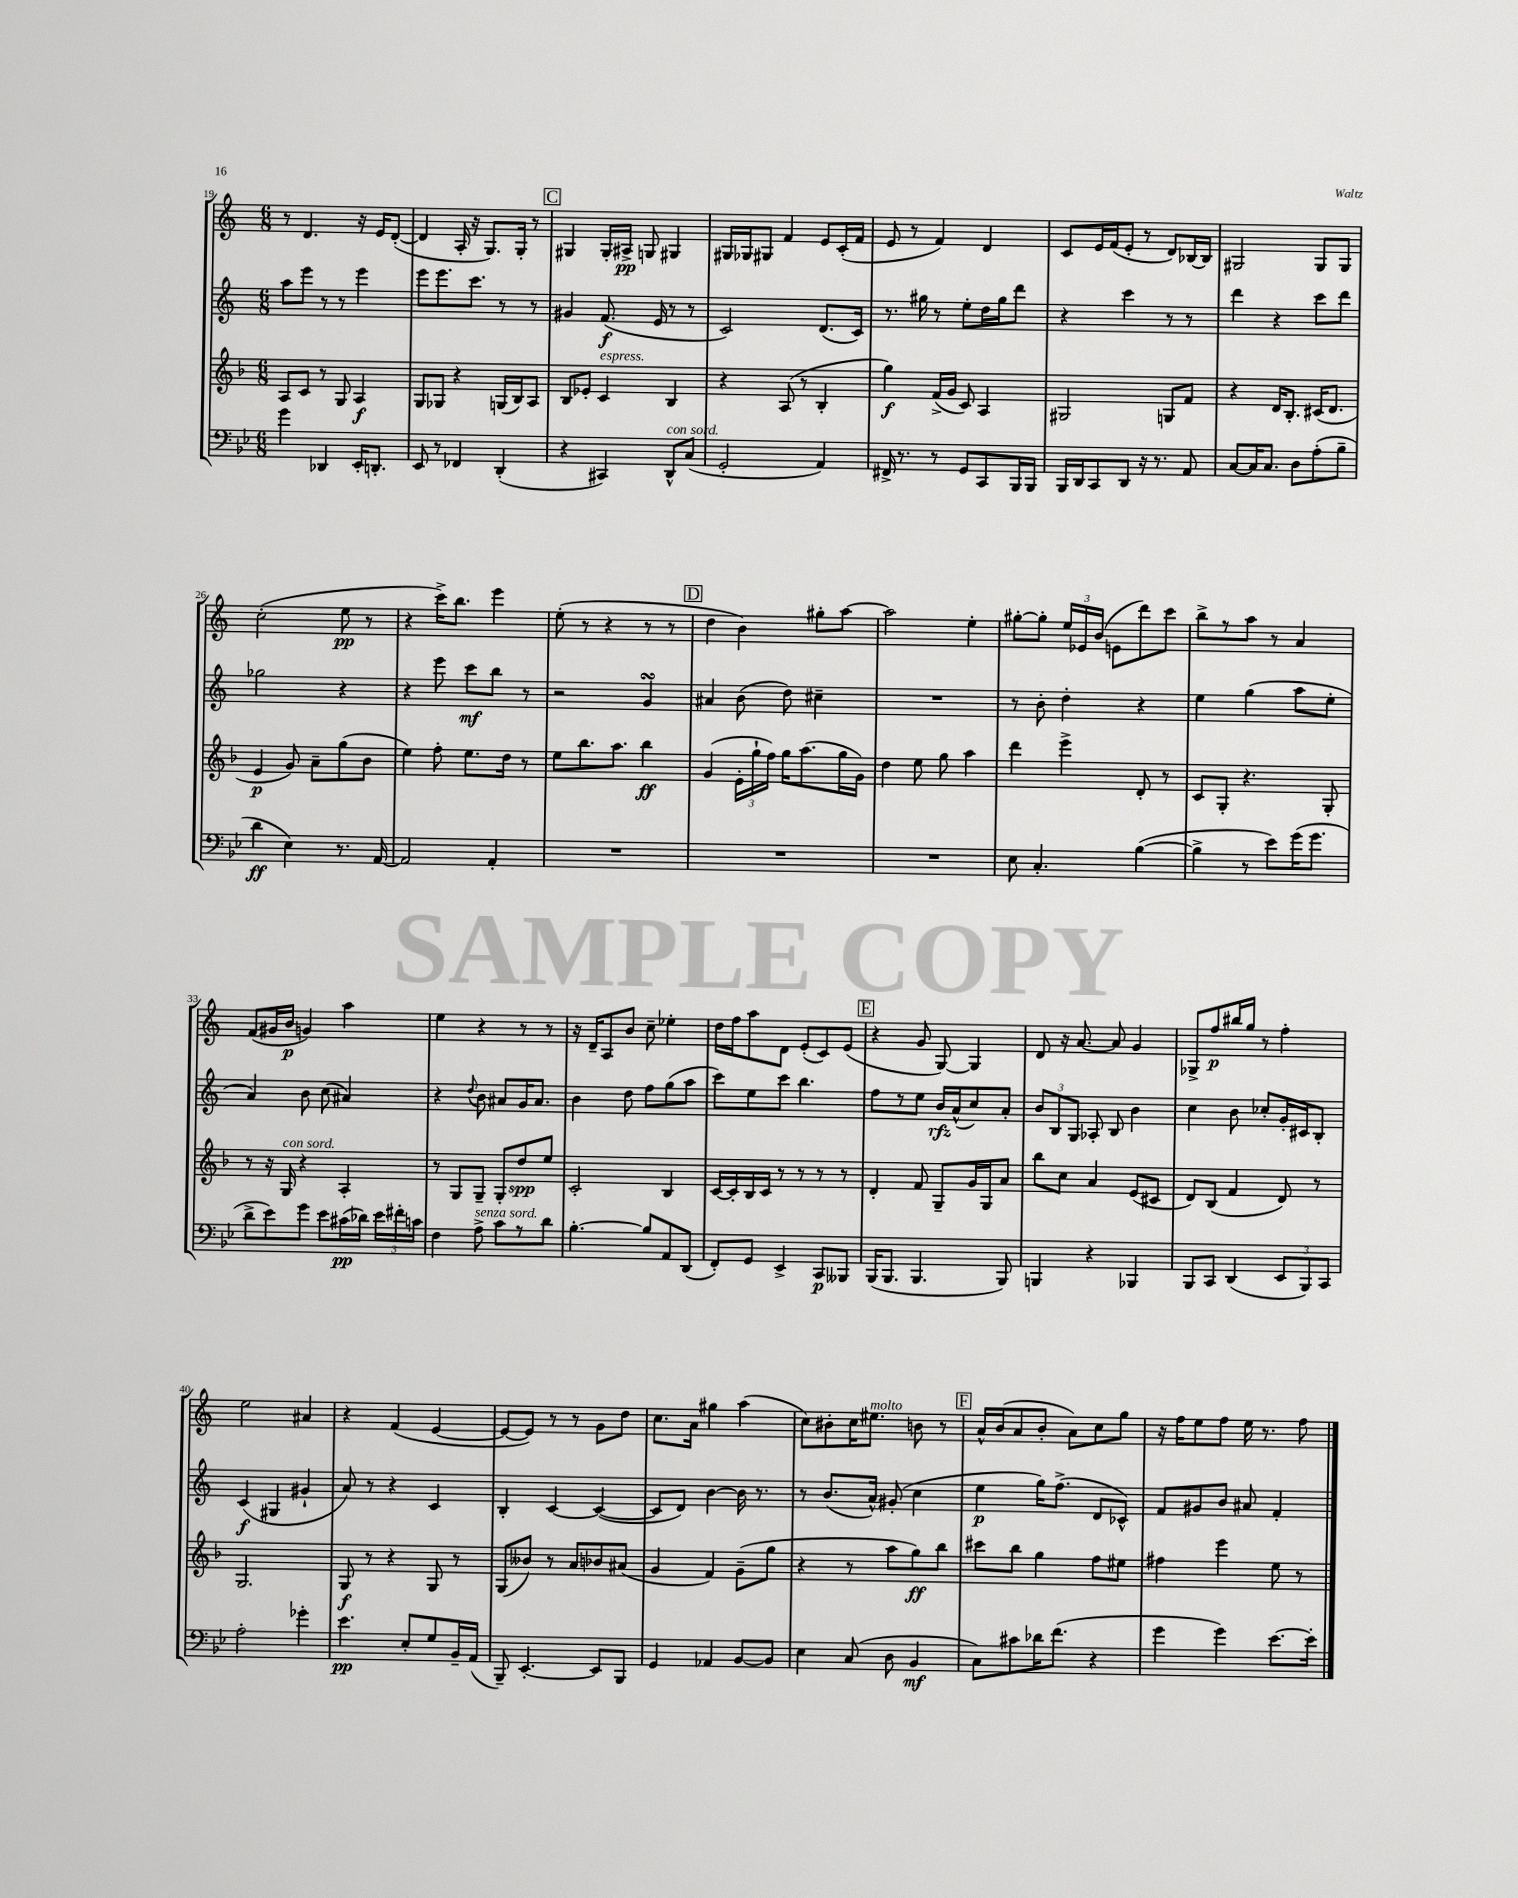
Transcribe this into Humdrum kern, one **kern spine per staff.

**kern	**kern	**kern	**kern
*staff4	*staff3	*staff2	*staff1
*clefF4	*clefG2	*clefG2	*clefG2
*k[b-e-]	*k[b-]	*k[]	*k[]
*M6/8	*M6/8	*M6/8	*M6/8
4g\	8A/L	8aa\L	8r
.	8c/J	8eee\J	4.d/
4DD-/	8r	8r	.
.	8G/	8r	.
16EE-'/LK	4A/	4eee\	16r
8.DD'/J	.	.	16e/LK
.	.	.	([8d'/J
=	=	=	=
8EE-/	8G/L	8eee\L	4d/]
8r	8G-/J	8.eee\	.
4FF-/	4r	.	16A'/
.	.	8.ccc\J	16r
.	.	.	8.G/L)
(4DD'/	(16G/LL	8r	.
.	16B-/J)	.	16G'/Jk
.	8A/J	8r	8r
=	=	=	=
4r	8B-/L	4g#/	4G#/
.	8e-'/J	.	.
4CC#/)	4c/	(8.f/	16G#'/LL
.	.	.	16A#^/JJ
.	.	.	8G/
.	.	16e/	.
8DD^^/L	4B-/	8r	4G#/
(8C/J	.	8r	.
=	=	=	=
2GG'/	4r	2c/)	16G#/LL
.	.	.	16G-/J
.	.	.	8G#/J
.	(8A/	.	4f/
.	8r	.	.
4AA/)	4B-'/	(8.d/L	8e/L
.	.	.	(16c'/L
.	.	16c/Jk)	16f/JJ
=	=	=	=
16FF#^/	4gg\)	8.r	8e/
8.r	.	.	.
.	.	.	8r
.	.	16gg#\	.
8r	(16f^/LL	8r	4f/)
.	16g/JJ	.	.
8GG/L	8c/)	8ee'\L	.
8CC/	4A/	16dd\L	4d/
.	.	16gg#\J	.
16BBB-/L	.	8ddd\J	.
16BBB-/JJ	.	.	.
=	=	=	=
16BBB-/LL	2G#/	4r	8c/L
16DD/J	.	.	.
8CC/	.	.	16e/L
.	.	.	(16f/J
8DD/J	.	4ccc\	8e'/J
16r	.	.	8r
8.r	.	.	.
.	8G/L	8r	8d/L)
8AA/	8f/J	8r	[16B-/L
.	.	.	16B-/]JJ
=	=	=	=
[8C/L	4r	4ddd\	2G#/
16C/]K	.	.	.
8.C/J	.	.	.
.	16d/LK	4r	.
.	8.B-'/J	.	.
8D\L	.	.	.
(8A'\	(16c#/LK	8ccc\L	8G#/L
.	8.d/J	.	.
8B-~\J	.	8ddd\J	8G#/J
=	=	=	=
4d\	4e/	2gg-\	(2cc'\
4E-\)	8g/)	.	.
.	8a~\L	.	.
8.r	(8gg\	4r	8ee\
.	8b-\J	.	8r
[16AA/	.	.	.
=	=	=	=
2AA/]	4ee\)	4r	4r
.	8ff'\	8eee\	16ccc^\LK)
.	.	.	8.bb\J
.	8.ee\L	8ccc\L	.
4AA'/	.	8bb\J	4eee\
.	16dd\Jk	.	.
.	8r	8r	.
=	=	=	=
2.r	8ee\L	2r	(8ee'\
.	8.bb-\	.	8r
.	.	.	4r
.	8.aa\J	.	.
.	4bb-\	4g/	8r
.	.	.	8r
=	=	=	=
2.r	(4g/	4a#/	4dd\
.	24e'\LL	(8b\	4b\)
.	24gg`\	.	.
.	24ff\JJ)	.	.
.	16gg\LK	8dd\)	.
.	(8.aa\	.	.
.	.	4cc#~\	8gg#'\L
.	16gg\L	.	[8aa\J
.	16g\JJ)	.	.
=	=	=	=
2.r	4dd\	2.r	2aa\]
.	8ee\	.	.
.	8gg\	.	.
.	4aa\	.	4ee'\
=	=	=	=
8E-\	4ddd\	8r	[8gg#'\L
4.C'/	.	8b'\	8gg#'\]J
.	4eee^\	4dd'\	24ee/LL
.	.	.	24e-/
.	.	.	(24b/JJ
.	.	.	8e\L
([4B-\	8d'/	4r	8ddd\)
.	8r	.	8ccc\J
=	=	=	=
4B-^\]	8c/L	4ee\	8bb^\L
.	8G'/J	.	8r
8r	4.r	(4gg\	8aa\J
8e-\L)	.	.	8r
(16g\K	.	8aa\L	4a/
8.g\J	.	.	.
.	8G'/	8ee'\J	.
=	=	=	=
8d^\L	8r	4a/)	(8f/L
8e-\)	16r	.	16g#/L
.	16G/	.	16b/JJ
8g\J	4r	8b\	4g/)
8e-\L	.	(8cc\	.
(16c#\L	4A'/	4a#/)	4aa\
16d-\JJ)	.	.	.
24e-\LL	.	.	.
24f#'\	.	.	.
24c\JJ	.	.	.
=	=	=	=
4F\	8r	4r	4ee\
.	8G/L	.	.
.	.	8qqdd/	.
8A^\	8G~/J	8b\	4r
8c\L	8G'/L	8a#/L	.
8r	8dd/	16g/K	8r
.	.	8.a#/J	.
8d\J	8ee/J	.	8r
=	=	=	=
[4.B-'\	2c'/	4b\	16r
.	.	.	16d~/LK
.	.	.	8A/
.	.	8dd\	8b/J
8B-/]L	.	8ff\L	8cc~\
8AA/	4B-/	(8gg\	4ee-'\
(8DD/J	.	8aa\J	.
=	=	=	=
8FF'/L)	[16c/LL	8ccc\L)	16dd\LL
.	16c'/]	.	16ff\J
8GG/J	16B-/	8ee\	8aa\
.	16c/JJ	.	.
4EE-^/	8r	8ccc\J	8d\J
.	8r	4.bb\	(8e'/L
8CC/L	8r	.	8c/)
8BBB--/J	8r	.	(8e/J
=	=	=	=
(16BBB-/LK	4d'/	8ff\L	4r
8.BBB-/J	.	.	.
.	.	8r	.
4.BBB-/	8f/	8ee\J	8g/
.	8G~/L	16b/LL	[8G/)
.	.	(16a^^/J	.
.	16g/L	8cc/)	4G/]
.	16G/J	.	.
8BBB-/)	8a/J	8a'/J	.
=	=	=	=
4BBB/	8bb-\L	12b/L	8d/
.	.	12B/	.
.	8cc\J	.	16r
.	.	12G/J	.
.	.	.	[8.a/
4r	4a/	8A-'/	.
.	.	8B/	8a/]
4BBB-/	(8e/L	4b\	4g/
.	8c#/J	.	.
=	=	=	=
8BBB-/L	8d/L)	4cc\	8G-^/L
8CC/J	(8B-/J	.	8ff/
(4DD/	4f/	8b\	16bb#/L
.	.	.	16gg/JJ
.	.	8cc-'/L	8r
12EE-/L	8d/)	16g'/L	4ff'\
.	.	16c#/J	.
12BBB-/)	.	.	.
.	8r	8B'/J	.
12CC/J	.	.	.
=	=	=	=
2A'\	2.G/	(4c/	2ee\
.	.	4G#/	.
4g-'\	.	4g#`/	4a#/
=	=	=	=
4.e-\	8G/	8a/)	4r
.	8r	8r	.
.	4r	4r	(4f/
8E-'/L	.	.	.
8G/	8G/	4c/	[4e/
16BB-~/L	8r	.	.
(16AA/JJ	.	.	.
=	=	=	=
8BBB-~/)	(8G/L	4B'/	8e/_L
[4.EE-'/	8b--/J)	.	8e/]J)
.	8r	[4c/	8r
.	8a/L	.	8r
8EE-/]L	8b-/	(4c/_	8g\L
8BBB-/J	(8a#/J	.	8dd\J
=	=	=	=
4GG/	4g/	8c/]L	8.cc\L
.	.	8d/J)	.
.	.	.	16a\Jk
4AA-/	4f/)	[4b\	4gg#\
[8BB-/L	(8g~\L	16b\]	(4aa\
.	.	8.r	.
8BB-/]J	8gg\J	.	.
=	=	=	=
4E-\	4r	8r	8cc\L)
.	.	(8.b/L	8b#'\
(8C/	8r	.	16cc\K
.	.	16a^^/Jk)	8.ee#\J
8D\	8aa\L	(8g#'/	.
4BB-/	8gg\)	4cc\	8b\
.	8bb-\J	.	8r
=	=	=	=
8C\L)	8ccc#\L	4ee\	16a^^/LL
.	.	.	(16b/J
8c#\	8bb-\J	.	8a/
16d-\K	4gg\	16gg\LK)	8b'/J
(8.f\J	.	(8.ff^\J	.
.	.	.	8a\L)
4r	8ff\L	8d/L	8cc\
.	8ee#\J	8c-^^/J)	8gg\J
=	=	=	=
4g\	4ff#\	8f/L	16r
.	.	.	16ff\LK
.	.	8g#/	8ee\
4g\)	4eee\	8b/J	8ff\J
.	.	8a#/	16ee\
.	.	.	8.r
[8.e-\L	8ee\	4f'/	.
.	8r	.	8ff\
16e-'\]Jk	.	.	.
==	==	==	==
*-	*-	*-	*-
